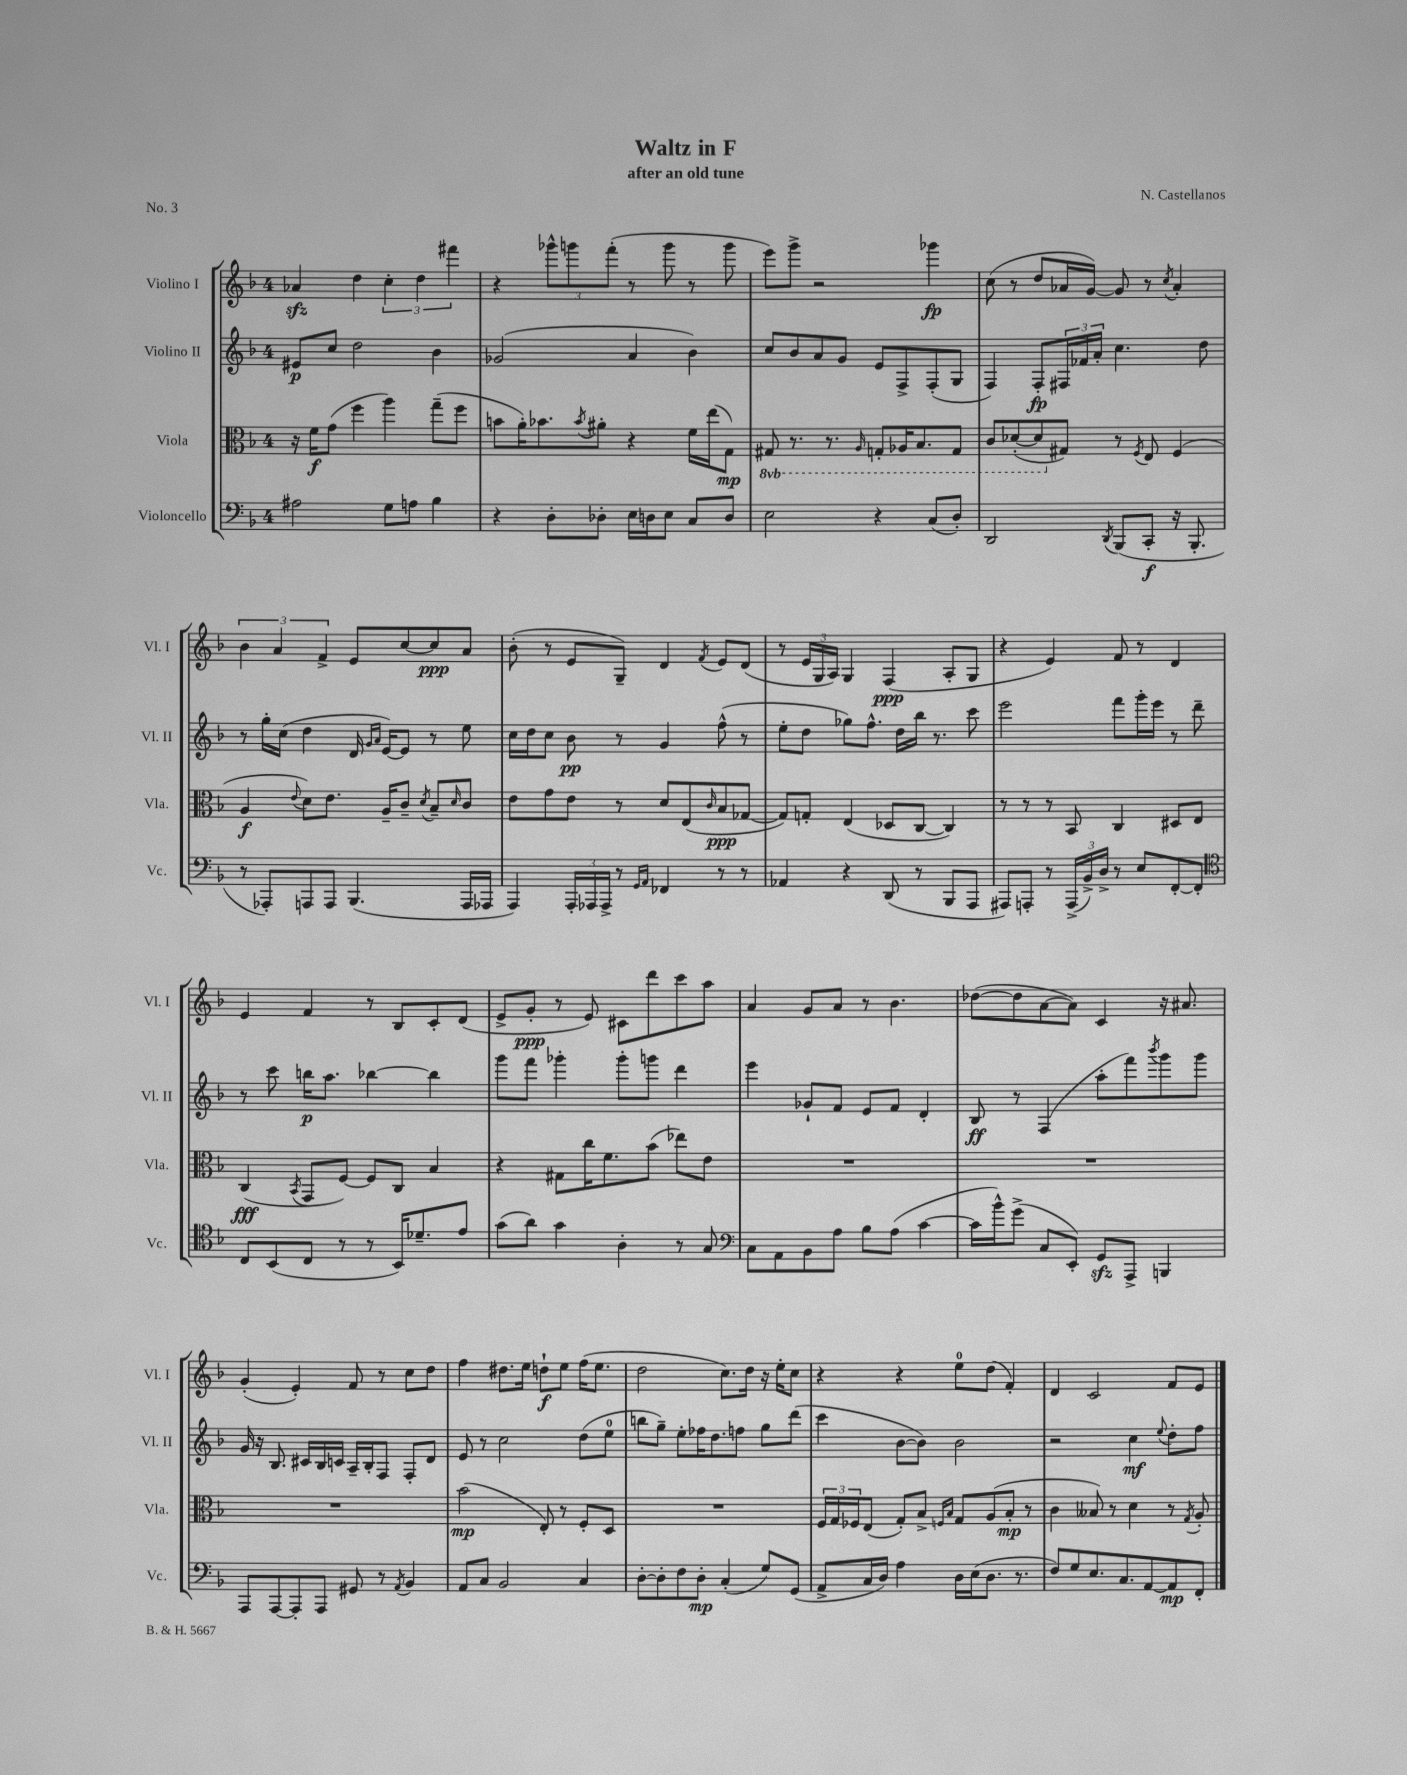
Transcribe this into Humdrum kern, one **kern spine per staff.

**kern	**dynam	**kern	**dynam	**kern	**dynam	**kern	**dynam
*part4	*part4	*part3	*part3	*part2	*part2	*part1	*part1
*staff4	*staff4	*staff3	*staff3	*staff2	*staff2	*staff1	*staff1
*I"Violoncello	*	*I"Viola	*	*I"Violino II	*	*I"Violino I	*
*I'Vc.	*	*I'Vla.	*	*I'Vl. II	*	*I'Vl. I	*
*clefF4	*	*clefC3	*	*clefG2	*	*clefG2	*
*k[b-]	*	*k[b-]	*	*k[b-]	*	*k[b-]	*
*M4/4	*	*M4/4	*	*M4/4	*	*M4/4	*
=1	=1	=1	=1	=1	=1	=1	=1
2A#X\	.	16r	.	8e#X/L	p	4a-Xzz/	.
.	.	16f\KL	f	.	.	.	.
.	.	(8g\J	.	8cc/J	.	.	.
.	.	4ff\	.	2dd\	.	4dd\	.
8G\L	.	4aa\)	.	.	.	6cc'\	.
8An\J	.	.	.	.	.	.	.
.	.	.	.	.	.	6dd\	.
4B-\	.	(8gg~\L	.	4b-\	.	.	.
.	.	.	.	.	.	6fff#X\	.
.	.	8ff\J	.	.	.	.	.
=2	=2	=2	=2	=2	=2	=2	=2
4r	.	8bn\L	.	(2g-X/	.	4r	.
.	.	16a'\K)	.	.	.	.	.
.	.	8.b-X\	.	.	.	.	.
8D'\L	.	.	.	.	.	12ggg-X^^\L	.
.	.	.	.	.	.	12gggn\	.
.	.	8qb-/	.	.	.	.	.
8D-X'\J	.	8a#X'\J	.	.	.	.	.
.	.	.	.	.	.	(12fff'\J	.
16E\LL	.	4r	.	4a/	.	8r	.
16Dn\J	.	.	.	.	.	.	.
8E\J	.	.	.	.	.	8ggg\	.
8C/L	.	16f\LL	.	4b-\)	.	8r	.
.	.	(16ee\J	.	.	.	.	.
8D/J	.	8G\J)	mp	.	.	8ggg\	.
=3	=3	=3	=3	=3	=3	=3	=3
*	*	*8ba	*	*	*	*	*
2E\	.	8GG#X/	.	8cc/L	.	8eee\L)	.
.	.	8.r	.	8b-/	.	8ggg^\J	.
.	.	.	.	8a/	.	2r	.
.	.	8.r	.	.	.	.	.
.	.	.	.	8g/J	.	.	.
.	.	16qqAA/	.	.	.	.	.
4r	.	8GGn'/L	.	8e/L	.	.	.
.	.	16AA-X/K	.	8F^/	.	.	.
.	.	8.BB-/	.	.	.	.	.
(8C/L	.	.	.	(8F'/	.	4ggg-X\	fp
8D'/J)	.	8GG/J	.	8G/J	.	.	.
=4	=4	=4	=4	=4	=4	=4	=4
2DD/	.	8C/L	.	4F/)	.	(8cc\	.
.	.	([8D-X'/	.	.	.	8r	.
.	.	8D-/]	.	8F'/L	fp	8dd/L	.
*	*	*X8ba	*	*	*	*	*
.	.	8G#X/J)	.	24F#X/L	.	16a-X/L	.
.	.	.	.	24f-X/	.	.	.
.	.	.	.	.	.	[16g/JJ)	.
.	.	.	.	24a'/JJ	.	.	.
8qDD/	.	.	.	.	.	.	.
(8BBB-/L	.	8r	.	4.cc\	.	8g/]	.
.	.	8qF/	.	.	.	.	.
8CC'/J	f	8E/	.	.	.	8r	.
.	.	.	.	.	.	8qcc/	.
16r	.	(4F/	.	.	.	4a-'/	.
8.BBB-'/	.	.	.	.	.	.	.
.	.	.	.	8dd\	.	.	.
!!LO:LB:g=z
=5	=5	=5	=5	=5	=5	=5	=5
8r	.	4A/	f	8r	.	6b-\	.
8AAA-X'/L)	.	.	.	16gg'\LL	.	.	.
.	.	.	.	.	.	6a/	.
.	.	.	.	(16cc\JJ	.	.	.
.	.	8qqe/	.	.	.	.	.
8AAAn/	.	8d\L)	.	4dd\	.	.	.
.	.	.	.	.	.	6f^/	.
8AAA/J	.	8.e\J	.	.	.	.	.
(4.BBB-/	.	.	.	16d/	.	8e/L	.
.	.	.	.	16qqg/LL	.	.	.
.	.	.	.	16qqa/JJ	.	.	.
.	.	16A~/KL	.	[16e/KL)	.	.	.
.	.	8c~/J	.	8e/J]	.	[8cc/	.
.	.	8qd/	.	.	.	.	.
.	.	8B-~/L	.	8r	.	8cc/]	ppp
.	.	16qqd/	.	.	.	.	.
16AAA/LL	.	8c/J	.	8ee\	.	8a/J	.
16AAA-X/JJ	.	.	.	.	.	.	.
=6	=6	=6	=6	=6	=6	=6	=6
4AAA/)	.	8e\L	.	16cc\LL	.	(8b-'\	.
.	.	.	.	16dd\J	.	.	.
.	.	8g\	.	8cc\J	.	8r	.
24AAA'/LL	.	8e\J	.	8b-\	pp	8e/L	.
24AAA-X/	.	.	.	.	.	.	.
24AAA-^/JJ	.	.	.	.	.	.	.
8r	.	8r	.	8r	.	8G~/J)	.
16qqGG/LL	.	.	.	.	.	.	.
16qqAA/JJ	.	.	.	.	.	.	.
4FF-X/	.	8d/L	.	4g/	.	4d/	.
.	.	(8E/	.	.	.	.	.
.	.	16qqc/	.	.	.	8qf/	.
8r	.	8B-/	ppp	(8ff^^\	.	8e/L	.
8r	.	[8G-X/J	.	8r	.	(8d/J	.
=7	=7	=7	=7	=7	=7	=7	=7
4AA-X/	.	8G-/L])	.	8ee'\L	.	8r	.
.	.	8Gn'/J	.	8dd\J	.	24e/LL	.
.	.	.	.	.	.	24G/	.
.	.	.	.	.	.	24A/JJ)	.
4r	.	(4E/	.	8gg-X\L)	.	4G/	.
.	.	.	.	8.ff^^\J	.	.	.
(8DD/	.	8D-X/L	.	.	.	(4F/	ppp
.	.	.	.	16dd\LL	.	.	.
8r	.	[8C/J	.	16bb-\JJ	.	.	.
.	.	.	.	8.r	.	.	.
8BBB-/L	.	4C/])	.	.	.	8A'/L	.
8AAA/J	.	.	.	8ccc\	.	8G/J	.
=8	=8	=8	=8	=8	=8	=8	=8
8AAA#X/L)	.	8r	.	2eee\	.	4r	.
8AAAn'/J	.	8r	.	.	.	.	.
8r	.	8r	.	.	.	4e/)	.
(24AAA^/LL	.	8BB-/	.	.	.	.	.
24BB-^/)	.	.	.	.	.	.	.
24D^/JJ	.	.	.	.	.	.	.
8r	.	4C/	.	8fff\L	.	8f/	.
8E/L	.	.	.	16ggg'\L	.	8r	.
.	.	.	.	16eee\JJ	.	.	.
[8FF'/	.	8D#X/L	.	8r	.	4d/	.
8FF'/J]	.	8E/J	.	8ddd~\	.	.	.
!!LO:LB:g=z
=9	=9	=9	=9	=9	=9	=9	=9
*clefC4	*	*	*	*	*	*	*
8C/L	.	(4C/	fff	8r	.	4e/	.
(8BB-/	.	.	.	8ccc\	.	.	.
.	.	8qBB-/	.	.	.	.	.
8C/J	.	8GG/L	.	16bbn\KL	p	4f/	.
.	.	.	.	8.aa\J	.	.	.
8r	.	[8F/J)	.	.	.	.	.
8r	.	8F/L]	.	[4bb-X\	.	8r	.
16BB-/KL)	.	8C/J	.	.	.	8B-/L	.
8.d-X~/	.	.	.	.	.	.	.
.	.	4B-/	.	4bb-\]	.	8c'/	.
8e/J	.	.	.	.	.	(8d/J	.
=10	=10	=10	=10	=10	=10	=10	=10
(8g\L	.	4r	.	8ggg\L	.	8e^/L	.
8a\J)	.	.	.	8fff\J	.	8g'/J	ppp
4g\	.	8G#X\L	.	4ggg-X'\	.	8r	.
.	.	16cc\K	.	.	.	8e/)	.
.	.	8.f\	.	.	.	.	.
4A'\	.	.	.	8ggg-'\L	.	8c#X\L	.
.	.	(8b-\J	.	8gggn\J	.	8ddd\	.
8r	.	8ee-X\L)	.	4ddd\	.	8ccc\	.
8G/	.	8e\J	.	.	.	8aa\J	.
=11	=11	=11	=11	=11	=11	=11	=11
*clefF4	*	*	*	*	*	*	*
8C\L	.	1r	.	4eee\	.	4a/	.
8AA\	.	.	.	.	.	.	.
8BB-\	.	.	.	8g-X`/L	.	8g/L	.
8A\J	.	.	.	8f/J	.	8a/J	.
8B-\L	.	.	.	8e/L	.	8r	.
(8A\J	.	.	.	8f/J	.	4.b-\	.
[4c\	.	.	.	4d'/	.	.	.
=12	=12	=12	=12	=12	=12	=12	=12
16c\LL]	.	1r	.	8B-/	ff	([8dd-X\L	.
16b-^^\J)	.	.	.	.	.	.	.
(8g^\J	.	.	.	8r	.	8dd-\]	.
8C/L	.	.	.	(4F/	.	[8a\	.
8EE'/J)	.	.	.	.	.	8a\J])	.
8GGzz/L	.	.	.	8aa'\L	.	4c/	.
8AAA^/J	.	.	.	8fff\)	.	.	.
.	.	.	.	8qbbb-/	.	.	.
4BBBn/	.	.	.	8ggg\	.	16r	.
.	.	.	.	.	.	8.a#X/	.
.	.	.	.	8ggg\J	.	.	.
!!LO:LB:g=z
=13	=13	=13	=13	=13	=13	=13	=13
8AAA/L	.	1r	.	16g/	.	(4g'/	.
.	.	.	.	16r	.	.	.
[8AAA/	.	.	.	8.B-/	.	.	.
8AAA'/]	.	.	.	.	.	4e'/)	.
.	.	.	.	16c#X/LL	.	.	.
8AAA/J	.	.	.	16B-/	.	.	.
.	.	.	.	16cn/JJ	.	.	.
8GG#X/	.	.	.	16A~/LL	.	8f/	.
.	.	.	.	16B-'/J	.	.	.
8r	.	.	.	8F/J	.	8r	.
8qAA/	.	.	.	.	.	.	.
4BB-/	.	.	.	8F'/L	.	8cc\L	.
.	.	.	.	8d/J	.	8dd\J	.
=14	=14	=14	=14	=14	=14	=14	=14
8AA/L	.	(2b-\	mp	8e/	.	4ff\	.
8C/J	.	.	.	8r	.	.	.
2BB-/	.	.	.	2cc\	.	8.dd#X\L	.
.	.	.	.	.	.	16ee\Jk	.
.	.	8E'/)	.	.	.	8ddn`\L	f
.	.	8r	.	.	.	8ee\J	.
4C/	.	8F'/L	.	(8dd\L	.	(16ff\KL	.
.	.	.	.	.	.	8.ee\J	.
.	.	8D/J	.	8ee\J	.	.	.
=15	=15	=15	=15	=15	=15	=15	=15
[8D'\L	.	1r	.	8bbn\L	.	2dd\	.
8D'\]	.	.	.	8gg~\J)	.	.	.
8F\	.	.	.	8ee'\L	.	.	.
8D'\J	mp	.	.	16ff-X\K	.	.	.
.	.	.	.	8.dd\	.	.	.
(4C'/	.	.	.	.	.	8.cc\L)	.
.	.	.	.	8ffn\J	.	.	.
.	.	.	.	.	.	16dd\Jk	.
8G/L)	.	.	.	8gg\L	.	16r	.
.	.	.	.	.	.	16ee'\KL	.
(8GG/J	.	.	.	(8ddd\J	.	8cc\J	.
=16	=16	=16	=16	=16	=16	=16	=16
8AA^/L	.	24F/LL	.	4ccc\	.	4r	.
.	.	24G/	.	.	.	.	.
.	.	24F-X/J	.	.	.	.	.
16C/L	.	(8E/J	.	.	.	.	.
16D/JJ)	.	.	.	.	.	.	.
4A\	.	8G'/L)	.	[8b-\L	.	4r	.
.	.	8B-^/J	.	8b-\J])	.	.	.
.	.	16qqFn/LL	.	.	.	.	.
.	.	16qqB-/JJ	.	.	.	.	.
16D\LL	.	8G/L	.	2b-\	.	8ee\L	.
(16E\J	.	.	.	.	.	.	.
8.D\J	.	(8A/	.	.	.	(8dd\J	.
.	.	8B-'/J	mp	.	.	4f'/)	.
8.r	.	.	.	.	.	.	.
.	.	8r	.	.	.	.	.
=17	=17	=17	=17	=17	=17	=17	=17
8F/L)	.	4c\	.	2r	.	4d/	.
8G/	.	.	.	.	.	.	.
8.E/	.	8B--X/)	.	.	.	2c/	.
.	.	8r	.	.	.	.	.
8.C/	.	.	.	.	.	.	.
.	.	4d\	.	4cc\	mf	.	.
[8AA/	.	.	.	.	.	.	.
.	.	.	.	8qqee/	.	.	.
8AA/]	mp	8r	.	8dd'\L	.	8f/L	.
.	.	8qG/	.	.	.	.	.
8FF'/J	.	8A'/	.	8ff\J	.	8e/J	.
==	==	==	==	==	==	==	==
*-	*-	*-	*-	*-	*-	*-	*-
